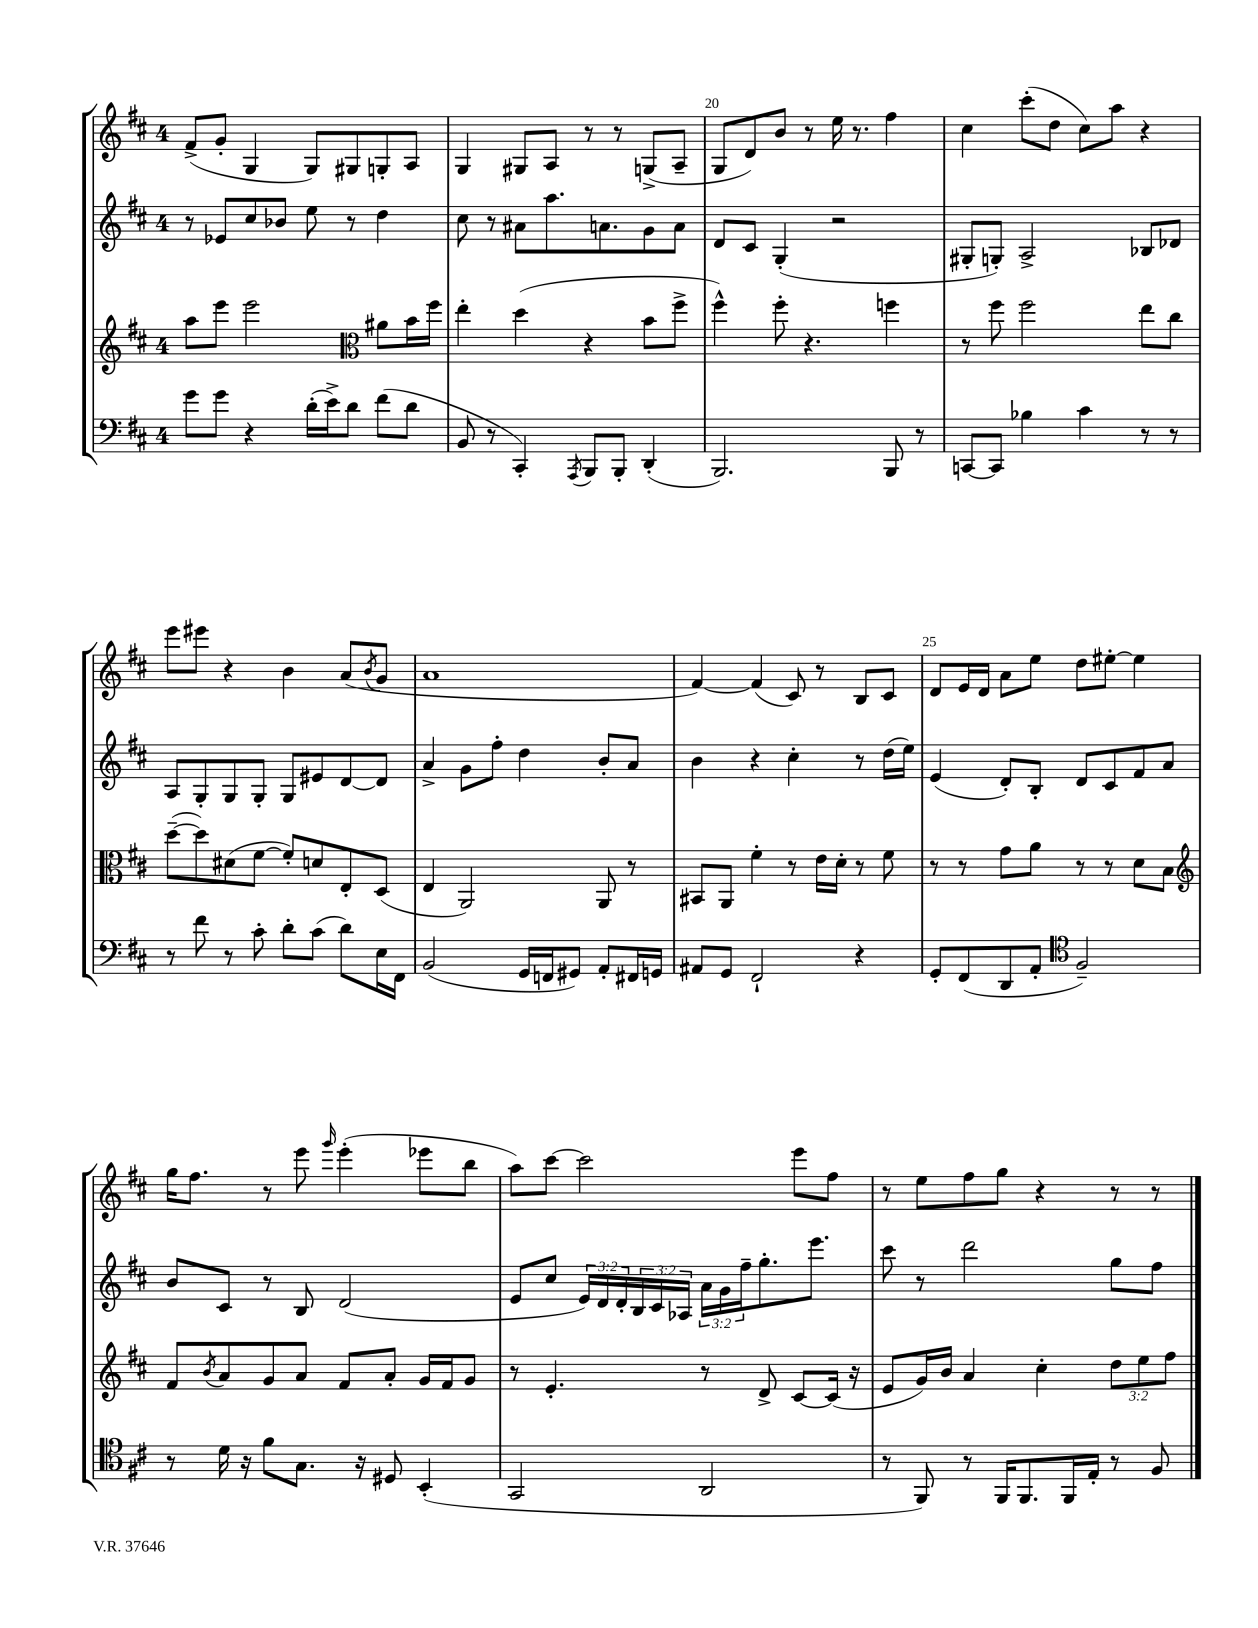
<<
\new StaffGroup <<
\new Staff = "s0" {
    \clef treble \key d \major \once \override Staff.TimeSignature.style = #'single-digit \time 4/4
    fis'8->( g'8-. g4 g8) gis8 g8-. a8 |
    g4 gis8 a8 r8 r8 g8->( a8-- |
    g8 d'8) b'8 r8 e''16 r8. fis''4 |
    cis''4 cis'''8-.( d''8 cis''8) a''8 r4 |
    e'''8 eis'''8 r4 b'4 a'8( \acciaccatura { b'8 } g'8 |
    a'1 |
    fis'4~) fis'4( cis'8) r8 b8 cis'8 |
    d'8 e'16 d'16 a'8 e''8 d''8 eis''8~-. eis''4 |
    g''16 fis''8. r8 e'''8 \grace { g'''16 } e'''4-.( ees'''8 b''8 |
    a''8) cis'''8~ cis'''2 e'''8 fis''8 |
    r8 e''8 fis''8 g''8 r4 r8 r8 \bar "|." |
}
\new Staff = "s1" {
    \clef treble \key d \major \once \override Staff.TimeSignature.style = #'single-digit \time 4/4 \override Staff.TupletNumber.text = #tuplet-number::calc-fraction-text
    r8 ees'8 cis''8 bes'8 e''8 r8 d''4 |
    cis''8 r8 ais'8 a''8. a'8. g'8 a'8 |
    d'8 cis'8 g4-.( r2 |
    gis8-. g8-.) a2-> bes8 des'8 |
    a8 g8-. g8 g8-. g8 eis'8 d'8~ d'8 |
    a'4-> g'8 fis''8-. d''4 b'8-. a'8 |
    b'4 r4 cis''4-. r8 d''16( e''16) |
    e'4( d'8-.) b8-. d'8 cis'8 fis'8 a'8 |
    b'8 cis'8 r8 b8 d'2( |
    e'8 cis''8 \tuplet 3/2 { e'16) d'16 d'16-. } \tuplet 3/2 { b16 cis'16 aes16 } \tuplet 3/2 { a'16 g'16 fis''16-- } g''8.-. e'''8. |
    cis'''8 r8 d'''2 g''8 fis''8 \bar "|." |
}
\new Staff = "s2" {
    \clef treble \key d \major \once \override Staff.TimeSignature.style = #'single-digit \time 4/4 \override Staff.TupletNumber.text = #tuplet-number::calc-fraction-text
    a''8 e'''8 e'''2 \clef alto ais'8 b'16 fis''16 |
    e''4-. d''4( r4 b'8 fis''8-> |
    fis''4-^) fis''8-. r4. f''4 |
    r8 fis''8 fis''2 e''8 cis''8 |
    d''8~--( d''8) dis'8( fis'8~ fis'8-.) d'8 e8-. d8( |
    e4 a,2) a,8 r8 |
    bis,8 a,8 fis'4-. r8 e'16 d'16-. r8 fis'8 |
    r8 r8 g'8 a'8 r8 r8 d'8 b8 |
    \clef treble fis'8 \acciaccatura { b'8 } a'8 g'8 a'8 fis'8 a'8-. g'16 fis'16 g'8 |
    r8 e'4.-. r8 d'8-> cis'8~ cis'16( r16 |
    e'8 g'16) b'16 a'4 cis''4-. \tuplet 3/2 { d''8 e''8 fis''8 } \bar "|." |
}
\new Staff = "s3" {
    \clef bass \key d \major \once \override Staff.TimeSignature.style = #'single-digit \time 4/4
    g'8 g'8 r4 d'16-.( e'16->) d'8 fis'8( d'8 |
    b,8 r8 cis,4-.) \acciaccatura { a,,8 } b,,8 b,,8-. d,4-.( |
    b,,2.) b,,8 r8 |
    c,8~ c,8 bes4 cis'4 r8 r8 |
    r8 fis'8 r8 cis'8-. d'8-. cis'8( d'8) e16 fis,16 |
    b,2( g,16 f,16 gis,8) a,8-. fis,16 g,16 |
    ais,8 g,8 fis,2-! r4 |
    g,8-. fis,8( d,8 a,8-. \clef tenor fis2--) |
    r8 d'16 r16 fis'8 g8. r16 dis8 b,4-.( |
    g,2 a,2 |
    r8 fis,8) r8 fis,16 fis,8. fis,16 e16-. r8 fis8 \bar "|." |
}
>>
>>
\layout { \context { \Score currentBarNumber = #18 \override BarNumber.break-visibility = ##(#f #t #t) barNumberVisibility = #(every-nth-bar-number-visible 5) } }
